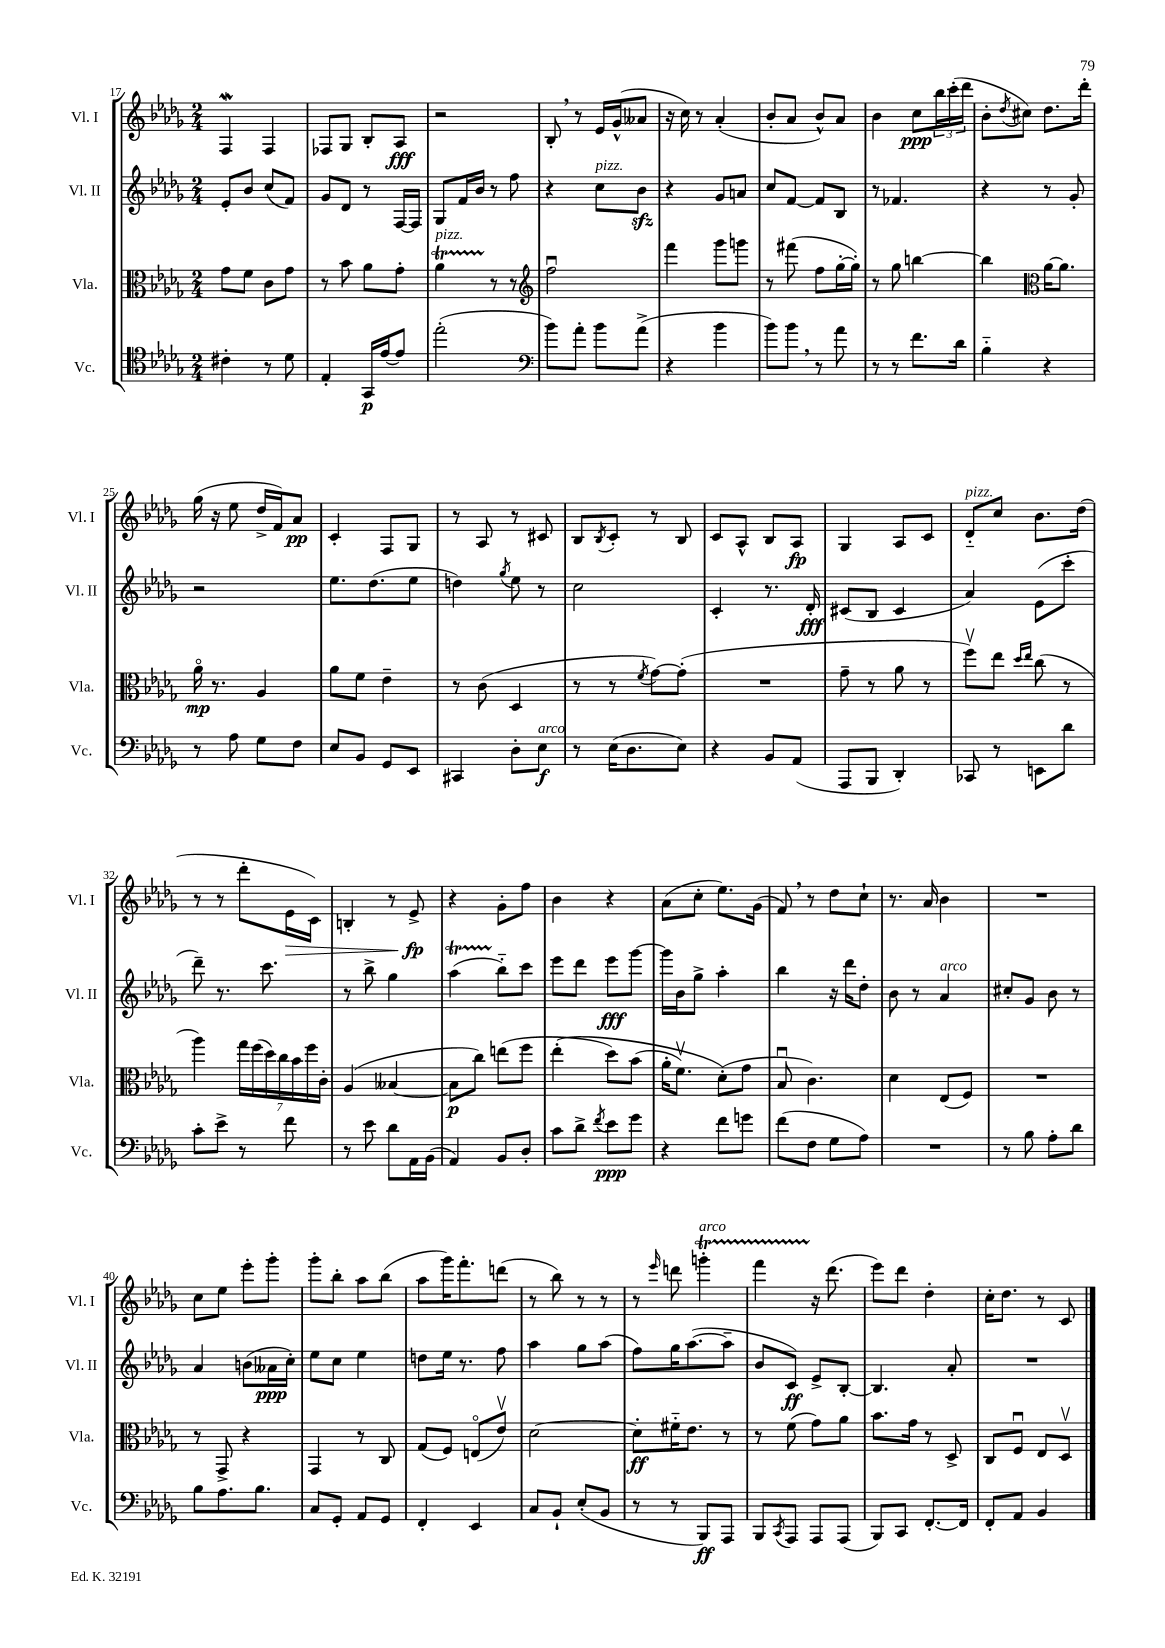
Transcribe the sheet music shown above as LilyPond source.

<<
\new StaffGroup <<
\new Staff = "s0" \with { instrumentName = "Vl. I" shortInstrumentName = "Vl. I" } {
    \clef treble \key des \major \numericTimeSignature \time 2/4
    f4\mordent f4 |
    fes8 ges8 bes8-. aes8\fff |
    r2 |
    bes8-. \breathe r8 ees'16 ges'16-^( aeses'8 |
    r16 c''16) r8 aes'4-.( |
    bes'8-. aes'8 bes'8-^) aes'8 |
    bes'4 c''8\ppp \tuplet 3/2 { bes''16 c'''16-.( des'''16 } |
    bes'8-. \acciaccatura { des''8 } cis''8) des''8. des'''16-. |
    ges''16( r16 ees''8 des''16-> f'16) aes'8\pp |
    c'4-. f8 ges8 |
    r8 aes8 r8 cis'8 |
    bes8 \acciaccatura { bes8 } c'8-. r8 bes8 |
    c'8 aes8-^ bes8 aes8\fp |
    ges4 aes8 c'8 |
    des'8-_^\markup { \italic "pizz." } c''8 bes'8. des''16( |
    r8 r8 des'''8-. ees'16\> c'16) |
    b4-. r8 ees'8->\fp\! |
    r4 ges'8-. f''8 |
    bes'4 r4 |
    aes'8( c''8-. ees''8.) ges'16( |
    f'8) \breathe r8 des''8 c''8-! |
    r8. aes'16 bes'4 |
    R2 |
    c''8 ees''8 ees'''8-. ges'''8-. |
    ges'''8-. bes''8-. aes''8 bes''8( |
    aes''8 ges'''16) f'''8.-. d'''8( |
    r8 bes''8) r8 r8 |
    r8 \grace { ees'''16 } d'''8 g'''4-.\startTrillSpan^\markup { \italic "arco" } |
    f'''4 r16\stopTrillSpan des'''8.( |
    ees'''8) des'''8 des''4-. |
    c''16-. des''8. r8 c'8 \bar "|." |
}
\new Staff = "s1" \with { instrumentName = "Vl. II" shortInstrumentName = "Vl. II" } {
    \clef treble \key des \major \numericTimeSignature \time 2/4
    ees'8-. bes'8 c''8( f'8) |
    ges'8 des'8 r8 f16~ f16 |
    ges8 f'16 bes'16 r8 f''8 |
    r4 c''8^\markup { \italic "pizz." } bes'8\sfz |
    r4 ges'8 a'8 |
    c''8 f'8~ f'8 bes8 |
    r8 fes'4. |
    r4 r8 ges'8-. |
    r2 |
    ees''8. des''8.( ees''8 |
    d''4) \acciaccatura { ges''8 } ees''8 r8 |
    c''2 |
    c'4-. r8. des'16-.\fff |
    cis'8( bes8 cis'4 |
    aes'4) ees'8( c'''8-. |
    des'''8--) r8. c'''8. |
    r8 bes''8-> ges''4 |
    aes''4\startTrillSpan( bes''8-_\stopTrillSpan) c'''8 |
    ees'''8 des'''8 ees'''8\fff ges'''8~ |
    ges'''16 bes'16 ges''8-> aes''4-. |
    bes''4 r16 des'''16 des''8-. |
    bes'8 r8 aes'4^\markup { \italic "arco" } |
    cis''8-. ges'8 bes'8 r8 |
    aes'4 b'8( aeses'16\ppp c''16-.) |
    ees''8 c''8 ees''4 |
    d''8 ees''16 r8. f''8 |
    aes''4 ges''8 aes''8( |
    f''8) ges''16 aes''8.~( aes''8-- |
    bes'8 c'8\ff) ees'8-> bes8~-. |
    bes4. aes'8-. |
    R2 \bar "|." |
}
\new Staff = "s2" \with { instrumentName = "Vla." shortInstrumentName = "Vla." } {
    \clef alto \key des \major \numericTimeSignature \time 2/4
    ges'8 f'8 c'8 ges'8 |
    r8 bes'8 aes'8 ges'8-. |
    aes'4\startTrillSpan^\markup { \italic "pizz." } r8\stopTrillSpan r8 |
    \clef treble f''2\downbow |
    f'''4 ges'''8 g'''8 |
    r8 fis'''8( f''8 ges''16~-. ges''16-.) |
    r8 ges''8 b''4~ |
    b''4 \clef alto aes'16~ aes'8. |
    aes'16\flageolet\mp r8. aes4 |
    aes'8 f'8 ees'4-- |
    r8 c'8( des4 |
    r8 r8 \acciaccatura { f'8 } ges'8~) ges'8-.( |
    R2 |
    ges'8-- r8 aes'8 r8 |
    f''8\upbow) ees''8 \grace { des''16 ees''16 } c''8( r8 |
    aes''4) \tuplet 7/4 { ges''16 f''16( des''16) c''16 bes'16 f''16 c'16-. } |
    aes4( beses4~ |
    beses8\p c''8) e''8( f''8 |
    ees''4-.\( des''8) bes'8( |
    aes'16-. f'8.\upbow) des'8-.(\) ges'8 |
    bes8\downbow c'4.) |
    des'4 ees8( f8) |
    R2 |
    r8 ges,8-> r4 |
    ges,4 r8 c8 |
    ges8( f8) e8\flageolet( ees'8\upbow) |
    des'2~ |
    des'8-.\ff fis'16-_ ees'8. r8 |
    r8 f'8( ges'8) aes'8 |
    bes'8. ges'16 r8 des8-> |
    c8 f8\downbow ees8 des8\upbow \bar "|." |
}
\new Staff = "s3" \with { instrumentName = "Vc." shortInstrumentName = "Vc." } {
    \clef tenor \key des \major \numericTimeSignature \time 2/4
    cis'4-. r8 des'8 |
    ees4-. ges,16\p ees'16~ ees'8 |
    ees''2-.( |
    \clef bass bes'8) aes'8-. bes'8 aes'8->( |
    r4 bes'4 |
    bes'8) bes'8 \breathe r8 aes'8 |
    r8 r8 f'8. des'16 |
    bes4-_ r4 |
    r8 aes8 ges8 f8 |
    ees8 bes,8 ges,8 ees,8 |
    cis,4 des8-. ees8\f^\markup { \italic "arco" } |
    r8 ees16( des8. ees8) |
    r4 bes,8 aes,8( |
    aes,,8 bes,,8 des,4-.) |
    ces,8 r8 e,8 des'8 |
    c'8-. ees'8-> r8 f'8 |
    r8 ees'8 des'8 aes,16 bes,16( |
    aes,4) bes,8 des8-. |
    c'8 des'8-> \acciaccatura { f'8 } ees'8\ppp ges'8 |
    r4 f'8 g'8 |
    f'8( f8 ges8 aes8) |
    R2 |
    r8 bes8 aes8-. des'8 |
    bes8 aes8. bes8. |
    c8 ges,8-. aes,8 ges,8 |
    f,4-. ees,4 |
    c8 bes,8-! ees8-.( bes,8 |
    r8 r8 bes,,8\ff) aes,,8 |
    bes,,8 \acciaccatura { c,8 } aes,,8 aes,,8 aes,,8( |
    bes,,8) c,8 f,8.~-. f,16 |
    f,8-. aes,8 bes,4 \bar "|." |
}
>>
>>
\layout { \context { \Score currentBarNumber = #17 } }
